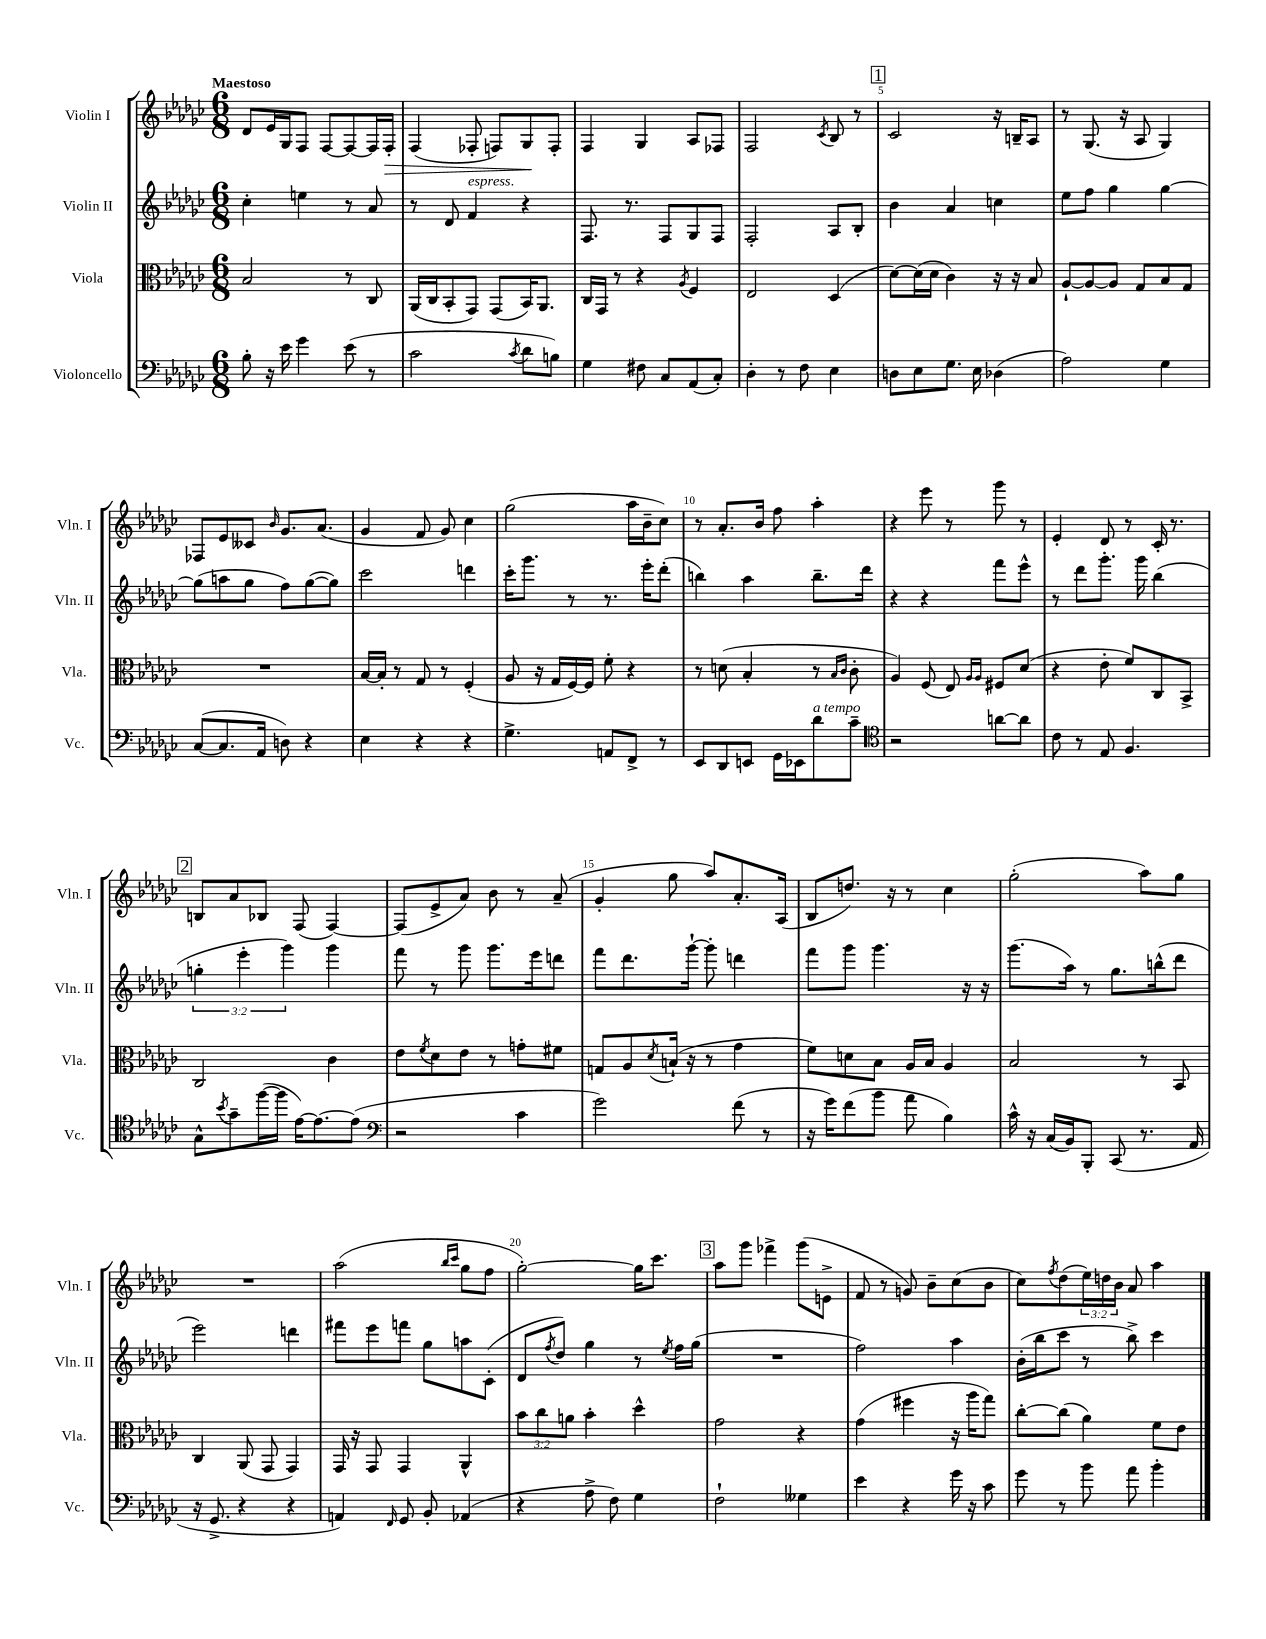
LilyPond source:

<<
\new StaffGroup <<
\new Staff = "s0" \with { instrumentName = "Violin I" shortInstrumentName = "Vln. I" } {
    \clef treble \key ges \major \numericTimeSignature \time 6/8 \override Staff.TupletNumber.text = #tuplet-number::calc-fraction-text \tempo "Maestoso"
    des'8 ees'16 ges16 f8 f8~ f8~ f16 f16-.\> |
    f4( fes8-. f8) ges8\! f8-. |
    f4 ges4 aes8 fes8 |
    f2 \acciaccatura { ces'8 } bes8 r8 |
    \mark \markup { \box "1" } ces'2 r16 b16-- aes8 |
    r8 ges8.( r16 aes8 ges4) |
    fes8 ees'8 ceses'8 \grace { bes'16 } ges'8. aes'8.( |
    ges'4 f'8 ges'8) ces''4 |
    ges''2( aes''16 bes'16-- ces''8) |
    r8 aes'8.-. bes'16 f''8 aes''4-. |
    r4 ees'''8 r8 ges'''8 r8 |
    ees'4-. des'8 r8 ces'16-. r8. |
    \mark \markup { \box "2" } b8 aes'8 bes8 f8( f4~) |
    f8( ees'8-> aes'8) bes'8 r8 aes'8--( |
    ges'4-. ges''8 aes''8) aes'8.-. aes16( |
    bes8 d''8.) r16 r8 ces''4 |
    ges''2-.( aes''8) ges''8 |
    R2. |
    aes''2( \grace { bes''16 ces'''16 } ges''8 f''8 |
    ges''2~-.) ges''16 ces'''8. |
    \mark \markup { \box "3" } aes''8 ges'''8 fes'''4-> ges'''8( e'8-> |
    f'8 r8 g'8) bes'8-- ces''8( bes'8 |
    ces''8) \acciaccatura { f''8 } des''8( \tuplet 3/2 { ees''16) d''16 bes'16 } aes'8 aes''4 \bar "|." |
}
\new Staff = "s1" \with { instrumentName = "Violin II" shortInstrumentName = "Vln. II" } {
    \clef treble \key ges \major \numericTimeSignature \time 6/8 \override Staff.TupletNumber.text = #tuplet-number::calc-fraction-text
    ces''4-. e''4 r8 aes'8 |
    r8 des'8 f'4^\markup { \italic "espress." } r4 |
    f8. r8. f8 ges8 f8 |
    f2-. aes8 bes8-. |
    \mark \markup { \box "1" } bes'4 aes'4 c''4 |
    ees''8 f''8 ges''4 ges''4~ |
    ges''8( a''8 ges''8 f''8) ges''8~( ges''8) |
    ces'''2 d'''4 |
    ces'''16-. ges'''8. r8 r8. ees'''16-. des'''8-.( |
    b''4) aes''4 b''8.-- des'''16 |
    r4 r4 f'''8 ees'''8-^ |
    r8 des'''8 ges'''8.-. ges'''16 bes''4( |
    \mark \markup { \box "2" } \tuplet 3/2 { g''4-. ees'''4-. ges'''4) } ges'''4 |
    f'''8 r8 ges'''8 ges'''8. ees'''16 d'''8 |
    f'''8 des'''8. ges'''16~-! ges'''8-. d'''4 |
    f'''8 ges'''8 ges'''4. r16 r16 |
    ges'''8.( aes''16) r8 ges''8. b''16-^( des'''8 |
    ees'''2) d'''4 |
    fis'''8 ees'''8 f'''8 ges''8 a''8 ces'8-.( |
    des'8 \acciaccatura { f''8 } des''8) ges''4 r8 \acciaccatura { ees''8 } f''16 ges''16( |
    \mark \markup { \box "3" } R2. |
    f''2) aes''4 |
    bes'16-.( bes''16 ces'''8 r8 bes''8->) ces'''4 \bar "|." |
}
\new Staff = "s2" \with { instrumentName = "Viola" shortInstrumentName = "Vla." } {
    \clef alto \key ges \major \numericTimeSignature \time 6/8 \override Staff.TupletNumber.text = #tuplet-number::calc-fraction-text
    bes2 r8 ces8 |
    aes,16( ces16 bes,8-. ges,8) ges,8( bes,16) aes,8. |
    ces16 ges,16 r8 r4 \acciaccatura { aes8 } f4 |
    ees2 des4( |
    \mark \markup { \box "1" } des'8~) des'16( des'16 ces'4) r16 r16 bes8 |
    aes8~-! aes8~ aes8 ges8 bes8 ges8 |
    R2. |
    bes16~ bes16-. r8 ges8 r8 f4-.( |
    aes8 r16 ges16 f16~) f16 f'8-. r4 |
    r8 d'8( bes4-. r8 \grace { bes16 ces'16 } ces'8-. |
    aes4) f8( ees8) \grace { aes16 aes16 } fis8 des'8( |
    r4 ees'8-. f'8) ces8 bes,8-> |
    \mark \markup { \box "2" } ces2 ces'4 |
    ees'8 \acciaccatura { f'8 } des'8 ees'8 r8 g'8-. fis'8 |
    g8 aes8 \acciaccatura { des'8 } b16-!( r16 r8 ges'4 |
    f'8) d'8 bes8 aes16 bes16 aes4 |
    bes2 r8 bes,8 |
    ces4 aes,8( ges,8 ges,4) |
    ges,16 r16 ges,8 ges,4 aes,4-^ |
    \tuplet 3/2 { bes'8 ces''8 a'8 } bes'4-. des''4-^ |
    \mark \markup { \box "3" } ges'2 r4 |
    ges'4( fis''4 r16 aes''16 ges''8) |
    ces''8~-. ces''8( aes'4) f'8 ees'8 \bar "|." |
}
\new Staff = "s3" \with { instrumentName = "Violoncello" shortInstrumentName = "Vc." } {
    \clef bass \key ges \major \numericTimeSignature \time 6/8
    bes8-. r16 ees'16 ges'4 ees'8( r8 |
    ces'2 \acciaccatura { ces'8 } des'8 b8) |
    ges4 fis8 ces8 aes,8( ces8-.) |
    des4-. r8 f8 ees4 |
    \mark \markup { \box "1" } d8 ees8 ges8. ees16 des4( |
    aes2) ges4 |
    ces8~( ces8. aes,16 d8) r4 |
    ees4 r4 r4 |
    ges4.-> a,8 f,8-> r8 |
    ees,8 des,8 e,8 ges,16 ees,16 des'8^\markup { \italic "a tempo" } ces'8-- |
    \clef tenor r2 a'8~ a'8 |
    ces'8 r8 ees8 f4. |
    \mark \markup { \box "2" } ges8-^ \acciaccatura { bes'8 } ges'8-- f''16~( f''16 ees'16~) ees'8.~ ees'8( |
    \clef bass r2 ces'4 |
    ges'2) f'8( r8 |
    r16 ges'16) f'8( bes'8 aes'8 bes4) |
    ces'16-^ r16 ces16( bes,16) bes,,8-. ces,8( r8. aes,16 |
    r16 ges,8.-> r4 r4 |
    a,4) \grace { f,16 } ges,8 bes,8-. aes,4( |
    r4 aes8-> f8) ges4 |
    \mark \markup { \box "3" } f2-! geses4 |
    ees'4 r4 ges'16 r16 ces'8 |
    ges'8 r8 bes'8 aes'8 bes'4-. \bar "|." |
}
>>
>>
\layout { \context { \Score \override BarNumber.break-visibility = ##(#f #t #t) barNumberVisibility = #(every-nth-bar-number-visible 5) } }
